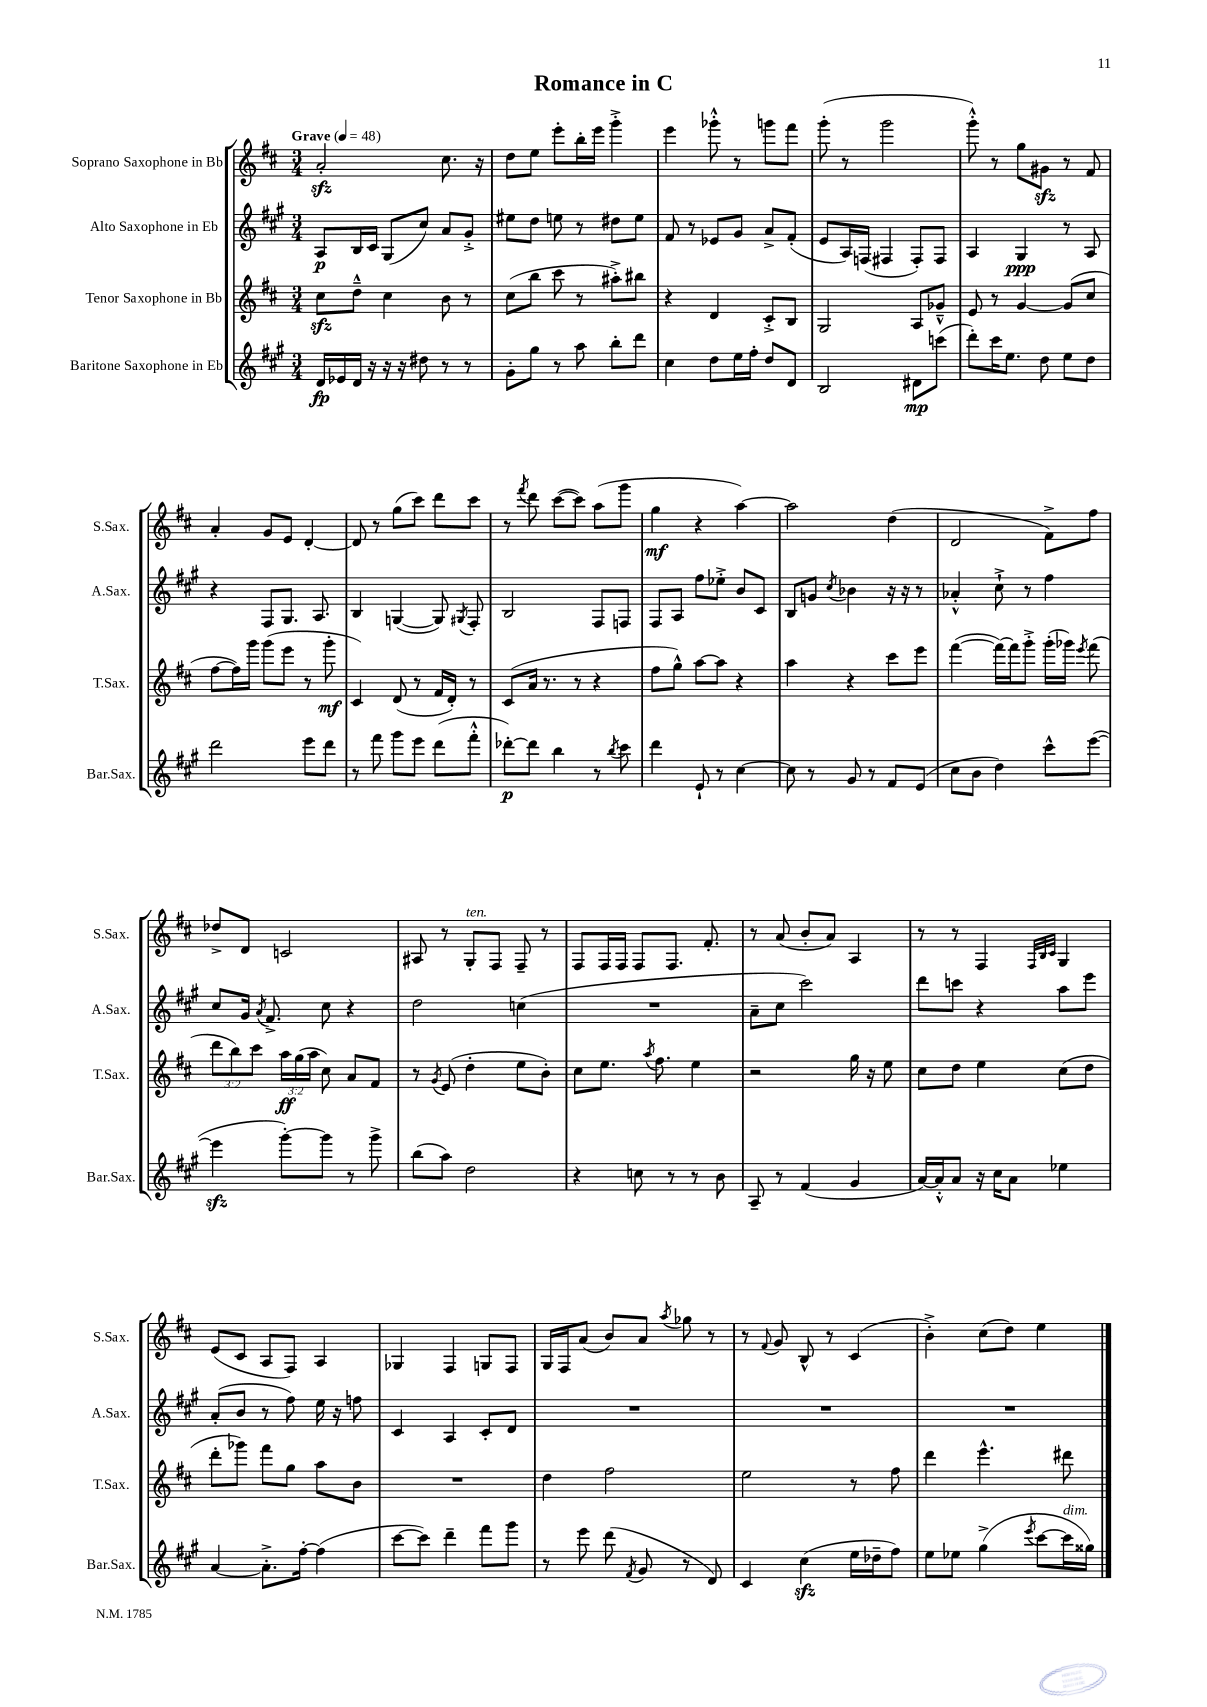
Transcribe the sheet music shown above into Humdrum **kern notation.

**kern	**dynam	**kern	**dynam	**kern	**dynam	**kern	**dynam
*part4	*part4	*part3	*part3	*part2	*part2	*part1	*part1
*staff4	*staff4	*staff3	*staff3	*staff2	*staff2	*staff1	*staff1
*I"Baritone Saxophone in Eb	*	*I"Tenor Saxophone in Bb	*	*I"Alto Saxophone in Eb	*	*I"Soprano Saxophone in Bb	*
*I'Bar.Sax.	*	*I'T.Sax.	*	*I'A.Sax.	*	*I'S.Sax.	*
*clefG2	*	*clefG2	*	*clefG2	*	*clefG2	*
*k[f#c#g#]	*	*k[f#c#]	*	*k[f#c#g#]	*	*k[f#c#]	*
*M3/4	*	*M3/4	*	*M3/4	*	*M3/4	*
*MM48	*	*MM48	*	*MM48	*	*MM48	*
=1	=1	=1	=1	=1	=1	=1	=1
!	!	!	!	!	!	!LO:TX:a:B:t=Grave	!
16d/LL	fp	8cc#zz\L	.	8A/L	p	2azz'/	.
16e-X/	.	.	.	.	.	.	.
16d/JJ	.	8dd~^^\J	.	16B/L	.	.	.
16r	.	.	.	16c#/JJ	.	.	.
16r	.	4cc#\	.	(8G#/L	.	.	.
16r	.	.	.	.	.	.	.
8dd#X\	.	.	.	8cc#/J)	.	.	.
8r	.	8b\	.	8a/L	.	8.cc#\	.
8r	.	8r	.	8g#'^/J	.	.	.
.	.	.	.	.	.	16r	.
=2	=2	=2	=2	=2	=2	=2	=2
8g#'\L	.	(8cc#\L	.	8ee#X\L	.	8dd\L	.
8gg#\J	.	8bb\J	.	8dd\J	.	8ee\J	.
8r	.	8ccc#\	.	8een\	.	8eee'\L	.
8aa\	.	8r	.	8r	.	16bb'\L	.
.	.	.	.	.	.	16eee\JJ	.
8bb'\L	.	8aa#X'^\L)	.	8dd#X\L	.	4ggg'^\	.
8ddd\J	.	8bb#X\J	.	8ee\J	.	.	.
=3	=3	=3	=3	=3	=3	=3	=3
4cc#\	.	4r	.	8f#/	.	4eee\	.
.	.	.	.	8r	.	.	.
8dd\L	.	4d/	.	8e-X/L	.	8ggg-X'^^\	.
16ee\L	.	.	.	8g#/J	.	8r	.
16ff#'\JJ	.	.	.	.	.	.	.
8dd/L	.	8c#'^/L	.	8a^/L	.	8gggn\L	.
8d/J	.	8B/J	.	(8f#'/J	.	8fff#\J	.
=4	=4	=4	=4	=4	=4	=4	=4
2B/	.	2G/	.	8e/L	.	(8ggg'\	.
.	.	.	.	16A/L)	.	8r	.
.	.	.	.	(16Fn/JJ	.	.	.
.	.	.	.	4F#X/	.	2ggg\	.
8d#X\L	mp	8A/L	.	8F#'/L)	.	.	.
(8cccn\J	.	8g-X~^^/J	.	8F#/J	.	.	.
=5	=5	=5	=5	=5	=5	=5	=5
8ddd'\L)	.	8e/	.	4A/	.	8ggg'^^\)	.
16ccc#\K	.	8r	.	.	.	8r	.
8.ee\J	.	.	.	.	.	.	.
.	.	[4g/	.	4G#/	ppp	8gg\L	.
8dd\	.	.	.	.	.	8g#Xzz\J	.
8ee\L	.	(8g/L]	.	8r	.	8r	.
8dd\J	.	8cc#/J	.	8A/	.	8f#/	.
!!LO:LB:g=z
=6	=6	=6	=6	=6	=6	=6	=6
2ddd\	.	[8ff#\L	.	4r	.	4a'/	.
.	.	16ff#\L])	.	.	.	.	.
.	.	16ggg\JJ	.	.	.	.	.
.	.	(8ggg\L	.	8F#/L	.	8g/L	.
.	.	8eee\J	.	8.G#/J	.	8e/J	.
8eee\L	.	8r	.	.	.	[4d'/	.
.	.	.	.	8.A/	.	.	.
8ddd\J	.	8ggg'\	mf	.	.	.	.
=7	=7	=7	=7	=7	=7	=7	=7
8r	.	4c#/)	.	4B/	.	8d/]	.
8fff#\	.	.	.	.	.	8r	.
8ggg#\L	.	(8d/	.	([4Gn/	.	(8gg\L	.
8eee\J	.	8r	.	.	.	8ccc#\J)	.
(8ddd\L	.	16f#/LL	.	8G/])	.	8ddd\L	.
.	.	16d'/JJ)	.	.	.	.	.
.	.	.	.	8qG#X/	.	.	.
8fff#'^^\J	.	8r	.	8F#'/	.	8ccc#\J	.
=8	=8	=8	=8	=8	=8	=8	=8
[8ddd-X'\L)	p	(8c#/L	.	2B/	.	8r	.
.	.	.	.	.	.	8qfff#/	.
8ddd-\J]	.	16a/Jk	.	.	.	8ddd\	.
.	.	8.r	.	.	.	.	.
4bb\	.	.	.	.	.	([8ccc#\L	.
.	.	8r	.	.	.	8ccc#\J])	.
8r	.	4r	.	8F#/L	.	(8aa\L	.
8qbb/	.	.	.	.	.	.	.
8ccc#\	.	.	.	8Fn/J	.	8ggg\J	.
=9	=9	=9	=9	=9	=9	=9	=9
4ddd\	.	8ff#\L	.	8F#/L	.	4gg\	mf
.	.	8gg^^\J)	.	8A/J	.	.	.
8e`/	.	[8aa\L	.	8ff#\L	.	4r	.
8r	.	8aa\J]	.	8ee-X'^\J	.	.	.
[4cc#\	.	4r	.	8b/L	.	[4aa\)	.
.	.	.	.	8c#/J	.	.	.
=10	=10	=10	=10	=10	=10	=10	=10
8cc#\]	.	4aa\	.	8B/L	.	2aa\]	.
8r	.	.	.	8gn/J	.	.	.
.	.	.	.	8qcc#/	.	.	.
8g#/	.	4r	.	4b-X\	.	.	.
8r	.	.	.	.	.	.	.
8f#/L	.	8ccc#\L	.	16r	.	(4dd\	.
.	.	.	.	16r	.	.	.
(8e/J	.	8eee\J	.	8r	.	.	.
=11	=11	=11	=11	=11	=11	=11	=11
8cc#\L	.	([4fff#\	.	4a-X'^^/	.	2d/	.
8b\J	.	.	.	.	.	.	.
4dd\)	.	16fff#\LL_)	.	8cc#`^\	.	.	.
.	.	16fff#\J]	.	.	.	.	.
.	.	8ggg'^\J	.	8r	.	.	.
8ccc#^^\L	.	(16ggg'\LL	.	4ff#\	.	8f#^\L)	.
.	.	16ggg-X\JJ)	.	.	.	.	.
.	.	8qeee/	.	.	.	.	.
([8eee\J	.	(8fff#\	.	.	.	8ff#\J	.
!!LO:LB:g=z
=12	=12	=12	=12	=12	=12	=12	=12
4eeezz\]	.	12ddd\L	.	8cc#/L	.	8dd-X^/L	.
.	.	12bb\)	.	.	.	.	.
.	.	.	.	16g#/Jk	.	8d/J	.
.	.	12ccc#\J	.	.	.	.	.
.	.	.	.	8qa/	.	.	.
.	.	.	.	8.f#^/	.	.	.
[8ggg#'\L)	.	24aa\LL	ff	.	.	2cn/	.
.	.	(24gg\	.	.	.	.	.
.	.	24aa\JJ	.	.	.	.	.
8ggg#\J]	.	8cc#\)	.	8cc#\	.	.	.
8r	.	8a/L	.	4r	.	.	.
8ggg#^\	.	8f#/J	.	.	.	.	.
=13	=13	=13	=13	=13	=13	=13	=13
(8bb\L	.	8r	.	2dd\	.	8A#X/	.
.	.	8qg/	.	.	.	.	.
8aa\J)	.	(8e/	.	.	.	8r	.
!	!	!	!	!	!	!LO:TX:a:i:t=ten.	!
2dd\	.	4dd'\	.	.	.	8G'/L	.
.	.	.	.	.	.	8F#/J	.
.	.	8ee\L	.	(4ccn\	.	8F#~/	.
.	.	8b'\J)	.	.	.	8r	.
=14	=14	=14	=14	=14	=14	=14	=14
4r	.	8cc#\L	.	2.r	.	8F#/L	.
.	.	8.ee\J	.	.	.	16F#/L	.
.	.	.	.	.	.	16F#/JJ	.
8ccn\	.	.	.	.	.	8F#/L	.
.	.	8qaa/	.	.	.	.	.
.	.	8.ff#\	.	.	.	.	.
8r	.	.	.	.	.	8.F#/J	.
8r	.	4ee\	.	.	.	.	.
.	.	.	.	.	.	8.f#'/	.
8b\	.	.	.	.	.	.	.
=15	=15	=15	=15	=15	=15	=15	=15
8A~/	.	2r	.	8a~\L	.	8r	.
8r	.	.	.	8cc#\J	.	(8a/	.
(4f#/	.	.	.	2ccc#\)	.	8b'/L	.
.	.	.	.	.	.	8a/J)	.
4g#/	.	16gg\	.	.	.	4A/	.
.	.	16r	.	.	.	.	.
.	.	8ee\	.	.	.	.	.
=16	=16	=16	=16	=16	=16	=16	=16
[16a/LL)	.	8cc#\L	.	8ddd\L	.	8r	.
16a'^^/J]	.	.	.	.	.	.	.
8a/J	.	8dd\J	.	8cccn\J	.	8r	.
16r	.	4ee\	.	4r	.	4F#/	.
16cc#\KL	.	.	.	.	.	.	.
8a\J	.	.	.	.	.	.	.
.	.	.	.	.	.	32qqF#/LLL	.
.	.	.	.	.	.	32qqB/	.
.	.	.	.	.	.	32qqc#/JJJ	.
4ee-X\	.	(8cc#\L	.	8aa\L	.	4G/	.
.	.	8dd\J	.	8eee\J	.	.	.
!!LO:LB:g=z
=17	=17	=17	=17	=17	=17	=17	=17
[4a/	.	8ddd'\L	.	(8a'/L	.	(8e/L	.
.	.	8ggg-X\J)	.	8b/J	.	8c#/J	.
8.a'^\L]	.	8fff#\L	.	8r	.	8A/L	.
.	.	8gg\J	.	8ff#\)	.	8F#/J)	.
[16ff#'\Jk	.	.	.	.	.	.	.
(4ff#\]	.	8aa\L	.	16ee\	.	4A/	.
.	.	.	.	16r	.	.	.
.	.	8b\J	.	8ffn\	.	.	.
=18	=18	=18	=18	=18	=18	=18	=18
[8ccc#\L	.	2.r	.	4c#/	.	4G-X/	.
8ccc#\J])	.	.	.	.	.	.	.
4ddd~\	.	.	.	4A/	.	4F#/	.
8fff#\L	.	.	.	8c#'/L	.	8Gn/L	.
8ggg#\J	.	.	.	8d/J	.	8F#/J	.
=19	=19	=19	=19	=19	=19	=19	=19
8r	.	4dd\	.	2.r	.	16G/LL	.
.	.	.	.	.	.	16F#/J	.
8eee\	.	.	.	.	.	(8a/J	.
(8ddd\	.	2ff#\	.	.	.	8b/L)	.
8qf#/	.	.	.	.	.	.	.
8g#/	.	.	.	.	.	8a/J	.
.	.	.	.	.	.	8qaa/	.
8r	.	.	.	.	.	8gg-X\	.
8d/)	.	.	.	.	.	8r	.
=20	=20	=20	=20	=20	=20	=20	=20
4c#/	.	2ee\	.	2.r	.	8r	.
.	.	.	.	.	.	8qqf#/	.
.	.	.	.	.	.	8g/	.
(4cc#zz\	.	.	.	.	.	8B^^/	.
.	.	.	.	.	.	8r	.
16ee\LL	.	8r	.	.	.	(4c#/	.
16dd-X~\J	.	.	.	.	.	.	.
8ff#\J)	.	8ff#\	.	.	.	.	.
=21	=21	=21	=21	=21	=21	=21	=21
8ee\L	.	4ddd\	.	2.r	.	4b'^\)	.
8ee-X\J	.	.	.	.	.	.	.
(4gg#^\	.	4.eee^^\	.	.	.	(8cc#\L	.
.	.	.	.	.	.	8dd\J)	.
8qeee/	.	.	.	.	.	.	.
[8ccc#\L	.	.	.	.	.	4ee\	.
!LO:TX:a:i:t=dim.	!	!	!	!	!	!	!
16ccc#\L]	.	8ddd#X\	.	.	.	.	.
16gg##X\JJ)	.	.	.	.	.	.	.
==	==	==	==	==	==	==	==
*-	*-	*-	*-	*-	*-	*-	*-
